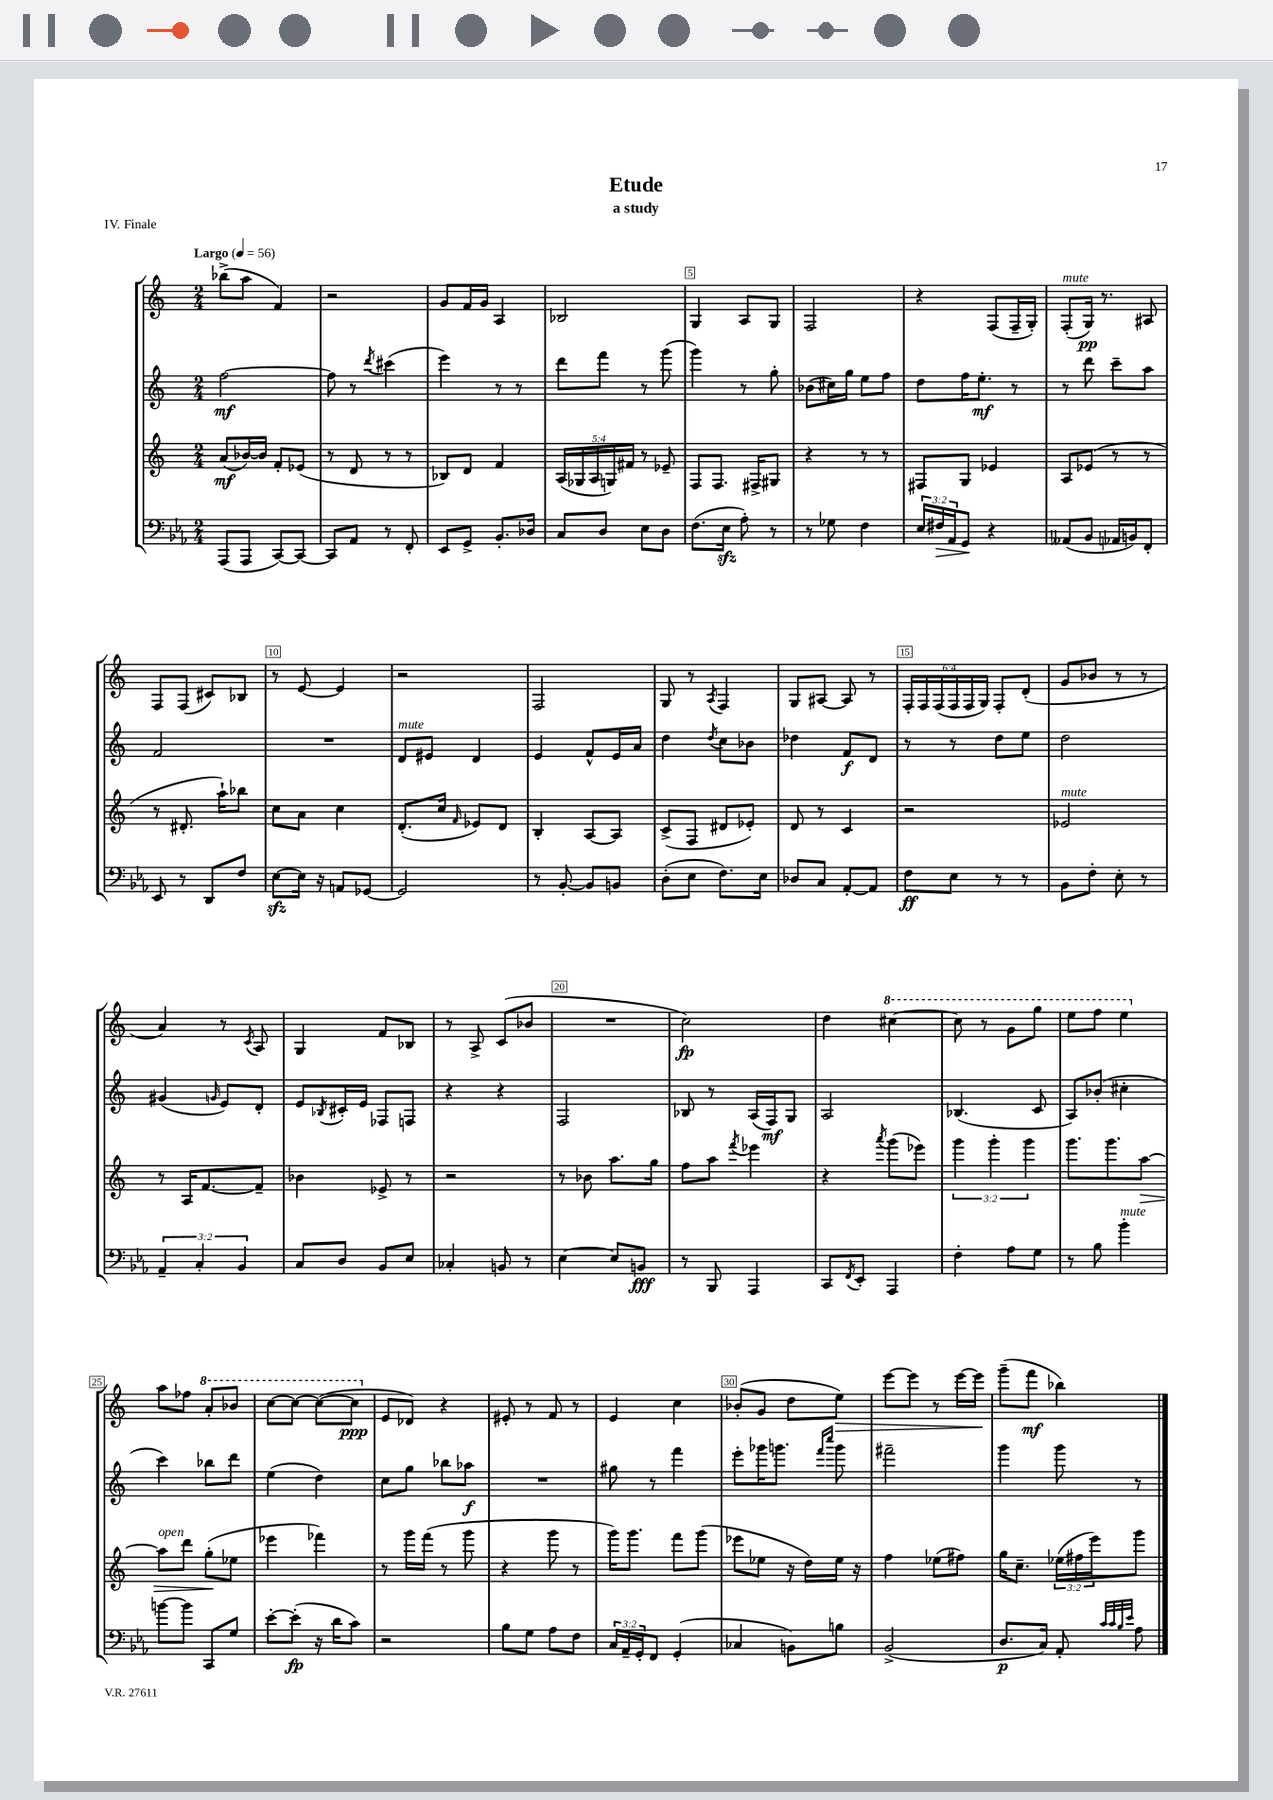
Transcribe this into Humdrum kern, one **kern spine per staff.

**kern	**kern	**kern	**kern
*staff4	*staff3	*staff2	*staff1
*clefF4	*clefG2	*clefG2	*clefG2
*k[b-e-a-]	*k[]	*k[]	*k[]
*M2/4	*M2/4	*M2/4	*M2/4
*MM56	*MM56	*MM56	*MM56
(8AAA-	(8a	[2ff	(8bb-^
8AAA-	[16b-)	.	8aa
.	16b-]	.	.
[8CC)	8f'	.	4f)
8CC_	(8e-	.	.
=	=	=	=
8CC]	8r	8ff]	2r
8AA-	8d	8r	.
.	.	8qddd	.
8r	8r	(4ccc#	.
8FF'	8r	.	.
=	=	=	=
8EE-	8B-)	4eee)	8g
8GG^	8d	.	16f
.	.	.	16g
8.BB-'	4f	8r	4A
.	.	8r	.
16D-	.	.	.
=	=	=	=
8C	(20A	8ddd	2B-
.	20G-	.	.
.	20A	.	.
8D	.	8fff	.
.	20G)	.	.
.	20f#	.	.
8E-	8r	8r	.
8D	8e-~	(8ggg	.
=	=	=	=
(8.F	8F	4ggg)	4G
.	8.F	.	.
16E-	.	.	.
8A-')	.	8r	8A
.	16F#^	.	.
8r	8G#	8gg'	8G
=	=	=	=
8r	4r	(8b-	2F
8G-	.	16cc#)	.
.	.	16gg	.
4F	8r	8ee	.
.	8r	8ff	.
=	=	=	=
24E-	8F#	8dd	4r
24F#	.	.	.
24AA-	.	.	.
8GG	8G	16ff	.
.	.	8.ee'	.
4r	4e-	.	(8F
.	.	8r	16F~
.	.	.	16G')
=	=	=	=
(8AA--	8A	8r	(8F'
8BB-	(8e-	8ddd	16G)
.	.	.	8.r
16AA-	8r	8ccc~	.
16BB)	.	.	.
8FF'	8r	8aa	8A#
=	=	=	=
8EE-	8r	2f	8F
8r	8.d#'	.	(8F
8DD	.	.	8c#)
.	16aa`)	.	.
8F	8bb-	.	8B-
=	=	=	=
[8E-	8cc	2r	8r
16E-]	8a	.	[8e
16r	.	.	.
8AA	4cc	.	4e]
[8GG-	.	.	.
=	=	=	=
2GG-]	(8.d'	8d	2r
.	.	8e#	.
.	16cc	.	.
.	16qqf	.	.
.	8e-)	4d	.
.	8d	.	.
=	=	=	=
8r	4B'	4e	2F
[8BB-'	.	.	.
8BB-]	[8A	8f^^	.
8BB	8A]	16e	.
.	.	16a	.
=	=	=	=
(8D'	(8c^	4dd	8G
8E-	8F	.	8r
.	.	8qdd	8qA
8.F)	8d#	8cc	4F
.	8e-')	8b-	.
16E-	.	.	.
=	=	=	=
8D-	8d	4dd-	8G
8C	8r	.	[8A#
[8AA-'	4c	8f	8A#]
8AA-]	.	8d	8r
=	=	=	=
8F	2r	8r	24F'
.	.	.	24F
.	.	.	(24F
8E-	.	8r	24F
.	.	.	24F
.	.	.	24G)
8r	.	8dd	8F'
8r	.	8ee	(8d'
=	=	=	=
8BB-	2e-	2dd	8g
8F'	.	.	8b-
8E-'	.	.	8r
8r	.	.	8r
=	=	=	=
6AA-~	8r	(4g#	4a)
.	16A	.	.
6C'	.	.	.
.	[8.f	.	.
.	.	16qqg	.
.	.	8e)	8r
6BB-	.	.	.
.	.	.	8qc
.	8f~]	8d'	8A
=	=	=	=
8C	4b-	8e	4G
.	.	8qB-	.
8D	.	16c#'	.
.	.	16e	.
8BB-	8e-^	8F-	8f
8E-	8r	8F	8B-
=	=	=	=
4C-'	2r	4r	8r
.	.	.	8A^
8BB	.	4r	(8c
8r	.	.	8b-
=	=	=	=
[4E-	8r	2F	2r
.	8b-	.	.
8E-]	8.aa	.	.
8BB	.	.	.
.	16gg	.	.
=	=	=	=
8r	8ff	8B-	2cc)
8BBB-	8aa	8r	.
.	8qfff	.	.
4AAA-	4eee-	(16A	.
.	.	16F)	.
.	.	8G	.
=	=	=	=
8CC	4r	2A	4dd
8qFF	.	.	.
8EE-'	.	.	.
.	8qaaa	.	.
4AAA-	(8ggg	.	[4ccc#
.	8eee-)	.	.
=	=	=	=
4F'	6ggg	(4.B-	8ccc#]
.	.	.	8r
.	6ggg'	.	.
8A-	.	.	8gg
.	6ggg	.	.
8G	.	8c	8ggg
=	=	=	=
8r	8.ggg	8A)	8eee
8B-	.	(8b-'	8fff
.	8.ggg	.	.
4b-'	.	4cc#'	4eee
.	[8aa	.	.
=	=	=	=
[8b	8aa]	4ccc)	8aa
8b]	8ddd	.	8ff-
8CC	(8gg'	8bb-	8aa'
8G	8ee-	8ddd	8bb-
=	=	=	=
[8e-'	4eee-	(4ee	[8ccc
(8e-']	.	.	8ccc_
16r	4fff-)	4dd)	(8ccc_
16d	.	.	.
8c)	.	.	8ccc]
=	=	=	=
2r	8r	8cc	8e
.	16ggg	8gg	8d-)
.	(16fff	.	.
.	8r	8bb-	4r
.	8ggg	8aa-	.
=	=	=	=
8B-	4r	2r	8e#'
8G	.	.	8r
8A-	8ggg	.	8f
8F	8r	.	8r
=	=	=	=
24C	16ggg)	8gg#	4e
24AA-~	.	.	.
.	8.ggg	.	.
24GG'	.	.	.
8FF	.	8r	.
(4GG'	8fff	4fff	4cc
.	(8ggg	.	.
=	=	=	=
4C-	8eee-	8eee'	(8b-'
.	8ee-	16ggg-	8g
.	.	8.ggg	.
8BB)	16r	.	8dd
.	16dd)	.	.
.	.	16qqfff	.
.	.	16qqcccc	.
8B	16ee-	8ggg	8ee)
.	16r	.	.
=	=	=	=
(2BB-^	4ff	2fff#~	[8eee
.	.	.	8eee]
.	(8ee-	.	8r
.	8ff#)	.	[16eee
.	.	.	16eee]
=	=	=	=
8.D	16gg	4ggg	(8ggg~
.	8.cc~	.	.
.	.	.	8fff
16C)	.	.	.
8AA-'	(24ee-	8ggg	4bb-)
.	24ff#	.	.
.	24eee)	.	.
32qqc	.	.	.
32qqc	.	.	.
32qqB-	.	.	.
32qqe-	.	.	.
8A-	8ggg	8r	.
==	==	==	==
*-	*-	*-	*-
